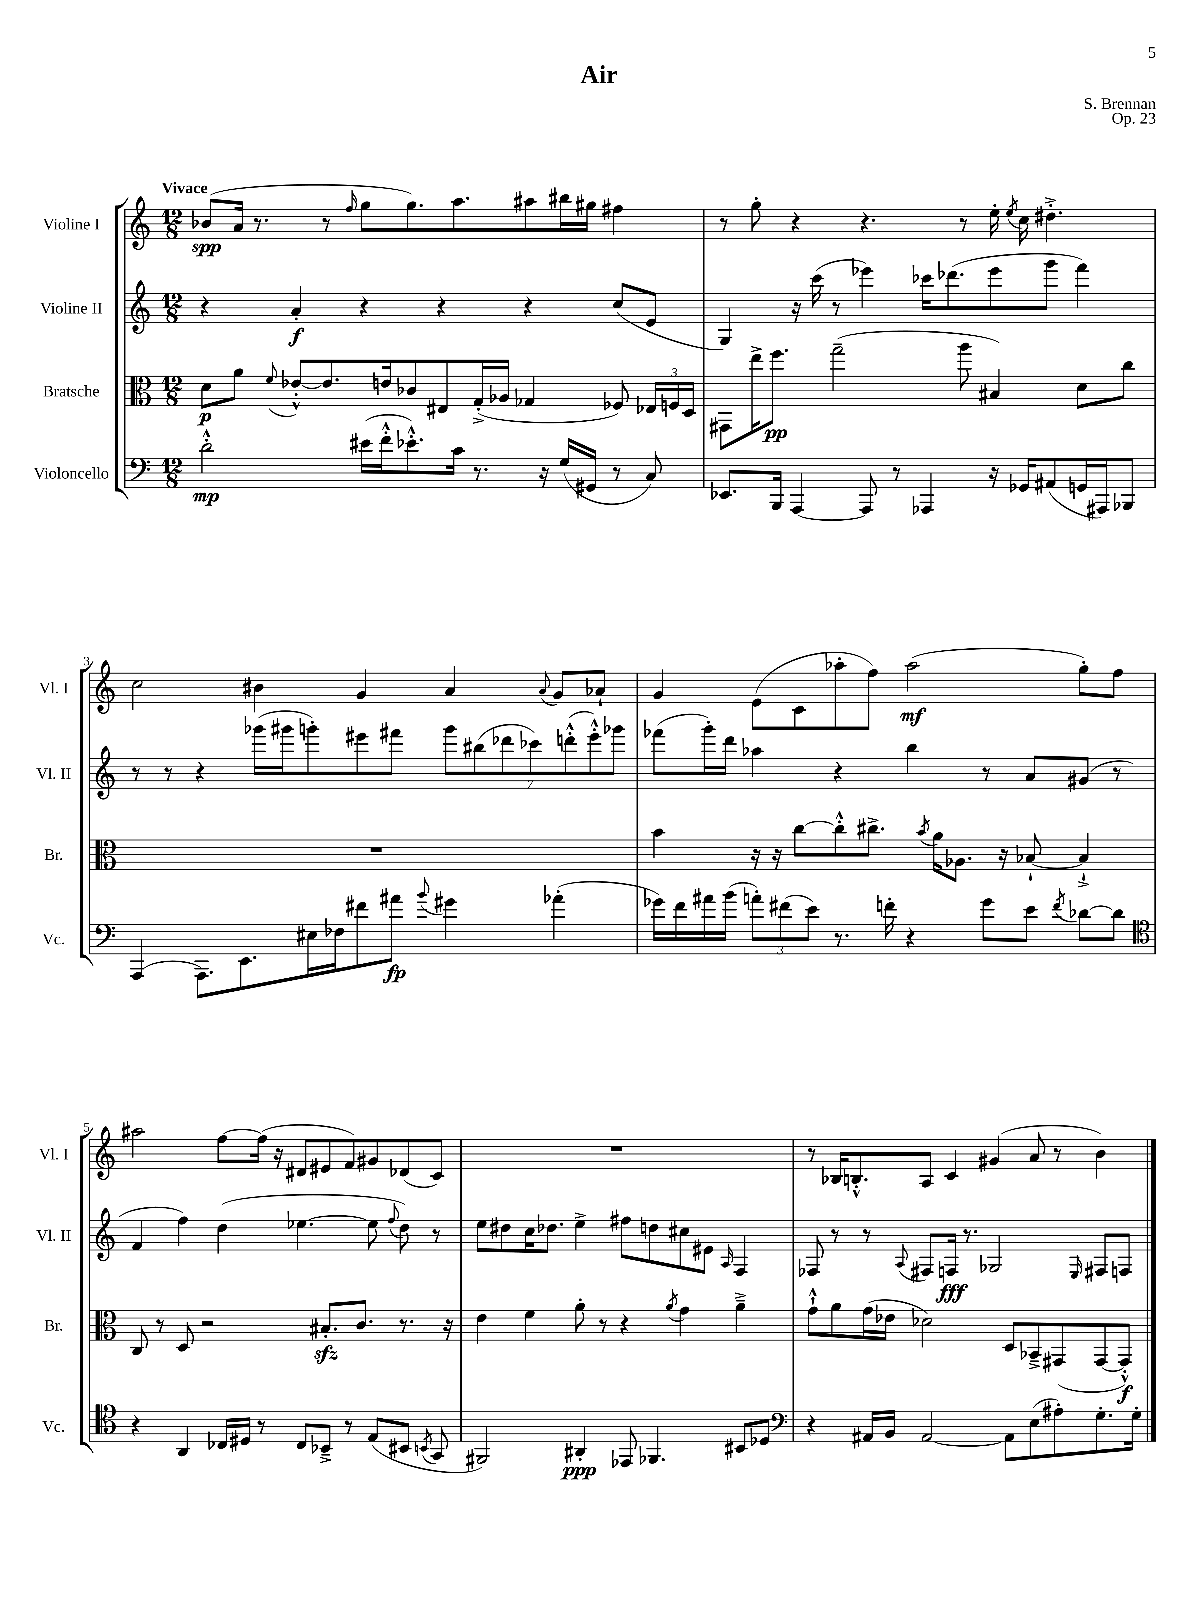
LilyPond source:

\header { title = "Air" composer = "S. Brennan" opus = "Op. 23" }
<<
\new StaffGroup <<
\new Staff = "s0" \with { instrumentName = "Violine I" shortInstrumentName = "Vl. I" } {
    \clef treble \key c \major \numericTimeSignature \time 12/8 \tempo "Vivace"
    \autoBeamOff bes'8[\spp( a'16] r8. r8 \grace { f''16 } g''8[ g''8.) a''8. ais''8 bis''16 gis''16] fis''4 |
    r8 g''8-. r4 r4. r8 e''16-. \acciaccatura { e''8 } c''16 dis''4.-.-> |
    c''2 bis'4 g'4 a'4 \appoggiatura { a'8 } g'8[ aes'8]-! |
    g'4 e'8[( c'8 aes''8-. f''8]) aes''2\mf( g''8[-.) f''8] |
    ais''2 f''8[~ f''16]( r16 dis'8[ eis'8 f'8) gis'8 des'8( c'8]) |
    R1. |
    r8 bes16[ b8.-.-^ a8] c'4 gis'4( a'8 r8 b'4) \bar "|." |
}
\new Staff = "s1" \with { instrumentName = "Violine II" shortInstrumentName = "Vl. II" } {
    \clef treble \key c \major \numericTimeSignature \time 12/8
    \autoBeamOff r4 a'4-.\f r4 r4 r4 c''8[( e'8] |
    g4) r16 c'''16( r8 ees'''4) ces'''16[ des'''8.( ees'''8 g'''8] f'''4) |
    r8 r8 r4 ges'''16[( gis'''16 g'''8-.) eis'''8 fis'''8] \tuplet 7/4 { g'''8[ bis''8( des'''8 ces'''8) d'''8-.-^( eis'''8-.-^) ges'''8] } |
    fes'''8[( g'''16-.) d'''16] aes''4 r4 b''4 r8 a'8[ gis'8]( r8 |
    f'4 f''4) d''4( ees''4.~ ees''8 \appoggiatura { f''8 } d''8) r8 |
    e''8[ dis''8 c''16 des''8.] e''4-> fis''8[ d''8 cis''8 eis'8] \grace { a16 } f4 |
    fes8 r8 r8 \appoggiatura { a8 } fis8[ f16]\fff r8. ges2 \grace { e16 } fis8[ f8] \bar "|." |
}
\new Staff = "s2" \with { instrumentName = "Bratsche" shortInstrumentName = "Br." } {
    \clef alto \key c \major \numericTimeSignature \time 12/8
    \autoBeamOff d'8[\p a'8] \appoggiatura { f'8 } ees'8[~-.-^ ees'8. e'16 ces'8 eis8 g16-.->( aes16] ges4 fes8) \tuplet 3/2 { ees16[ f16 d16] } |
    gis,8[ e''16-> f''8.]\pp g''2--( a''8 bis4) d'8[ c''8] |
    R1. |
    b'4 r16 r16 c''8[~ c''8-.-^ cis''8.]-> \acciaccatura { b'8 } a'16[ aes8.] r16 bes8~-! bes4-!-> |
    c8 r8 d8 r2 bis8.[-.\sfz c'8.] r8. r16 |
    e'4 f'4 a'8-. r8 r4 \acciaccatura { a'8 } g'4 a'4---> |
    g'8[-!-^ a'8 g'16( ees'16] des'2) d8[ bes,8---> gis,8( gis,8~ gis,8]-.-^\f) \bar "|." |
}
\new Staff = "s3" \with { instrumentName = "Violoncello" shortInstrumentName = "Vc." } {
    \clef bass \key c \major \numericTimeSignature \time 12/8
    \autoBeamOff d'2-.-^\mp eis'16[( f'16-.-^ ees'8.-.-^) c'16] r8. r16 g16[( gis,16] r8 c8) |
    ees,8.[ b,,16] a,,4~ a,,8 r8 aes,,4 r16 ges,16[ ais,8( g,16 ais,,16) bes,,8] |
    a,,4( a,,8.[) e,8. eis16 fes16 fis'8 ais'8]\fp \appoggiatura { b'8 } gis'4 aes'4-.( |
    ges'16[) f'16 ais'16 b'16]( \tuplet 3/2 { a'8[-.) fis'8( e'8]) } r8. f'16-. r4 ges'8[ e'8] \acciaccatura { f'8 } des'8[~ des'8] |
    \clef tenor r4 a,4 ces16[ dis16] r8 ces8[ bes,8]---> r8 e8[( bis,8] \acciaccatura { b,8 } g,8 |
    fis,2) ais,4-.\ppp ees,8 fes,4. bis,8[ des8] |
    \clef bass r4 ais,16[ b,16] ais,2~ ais,8[ e8( ais8-.) g8.-. g16]-. \bar "|." |
}
>>
>>
